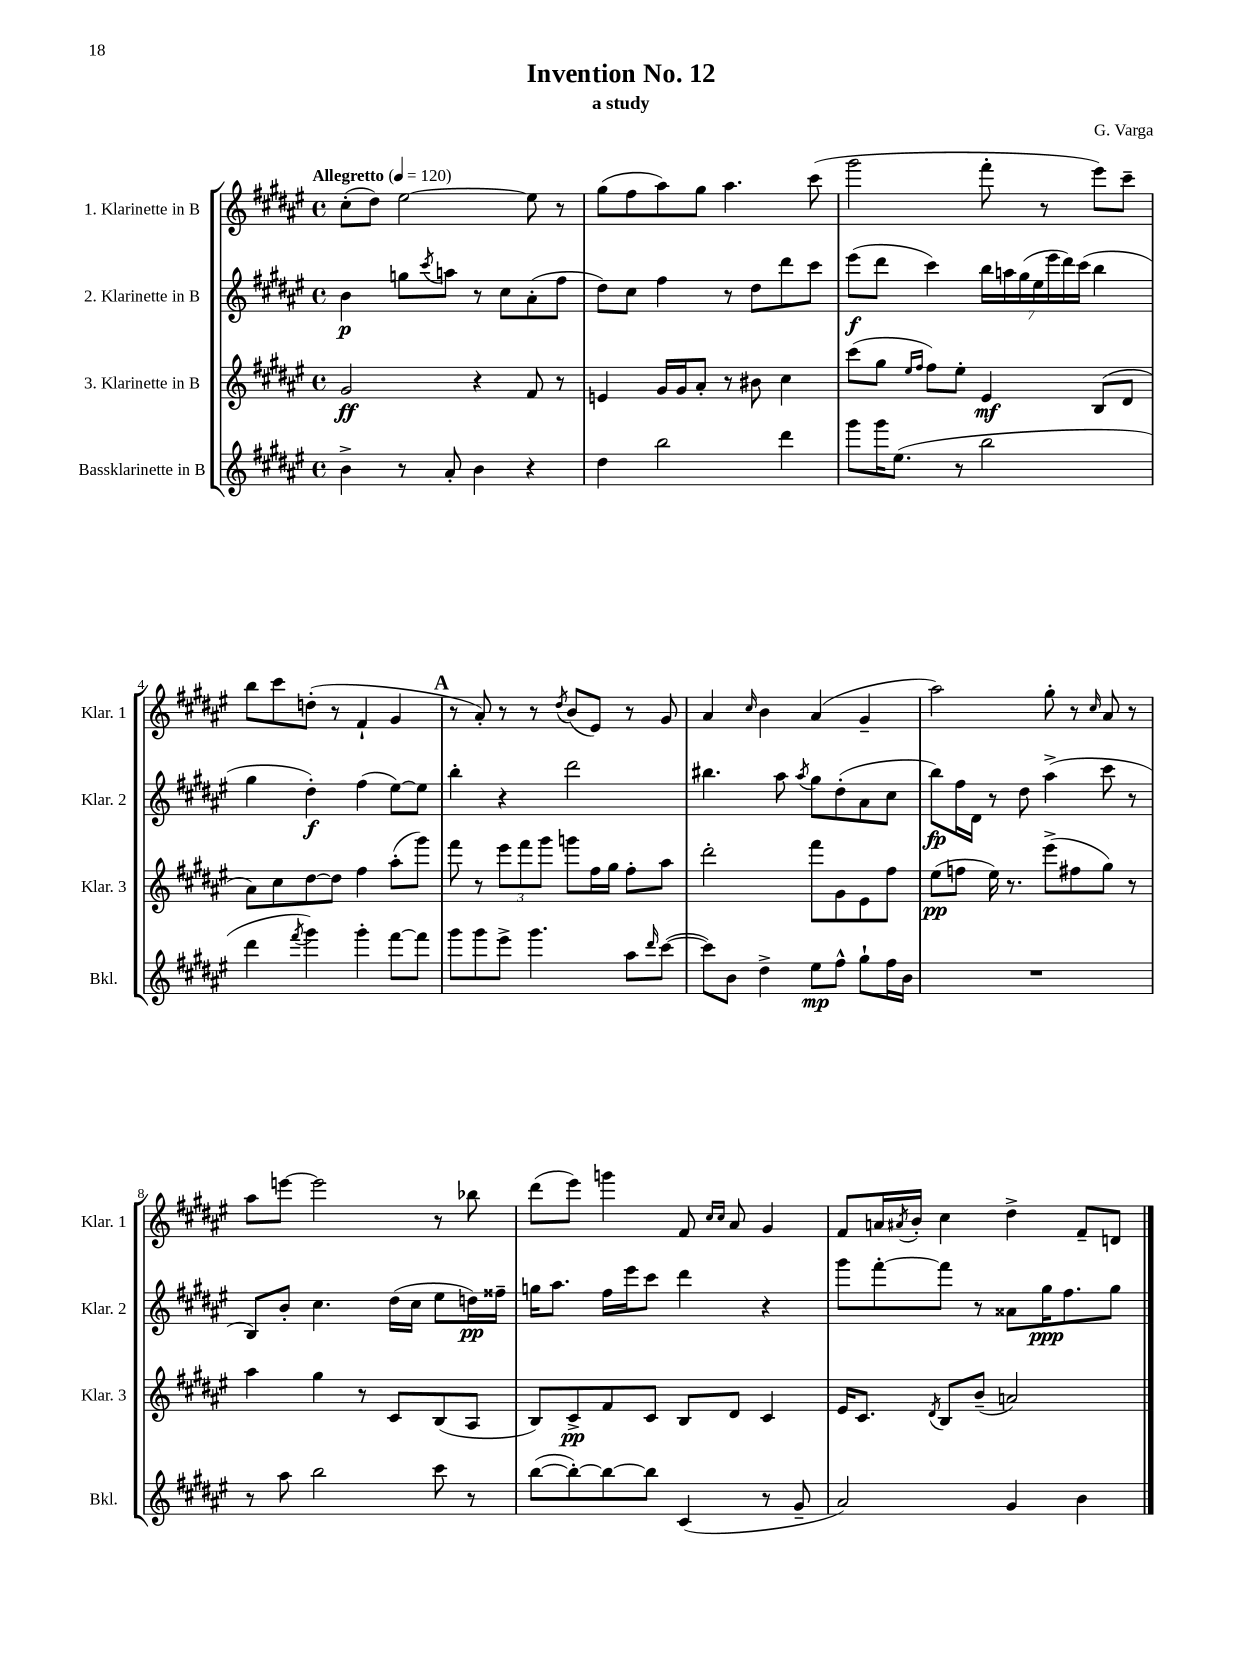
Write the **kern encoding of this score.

**kern	**kern	**kern	**kern
*staff4	*staff3	*staff2	*staff1
*clefG2	*clefG2	*clefG2	*clefG2
*k[f#c#g#d#a#e#]	*k[f#c#g#d#a#e#]	*k[f#c#g#d#a#e#]	*k[f#c#g#d#a#e#]
*M4/4	*M4/4	*M4/4	*M4/4
*met(c)	*met(c)	*met(c)	*met(c)
*MM120	*MM120	*MM120	*MM120
4b^	2g#	4b	(8cc#'
.	.	.	8dd#)
8r	.	8gg	[2ee#
.	.	8qccc#	.
8a#'	.	8aa	.
4b	4r	8r	.
.	.	8cc#	.
4r	8f#	(8a#'	8ee#]
.	8r	8ff#	8r
=	=	=	=
4dd#	4e	8dd#)	(8gg#
.	.	8cc#	8ff#
2bb	16g#	4ff#	8aa#)
.	16g#	.	.
.	8a#'	.	8gg#
.	8r	8r	4.aa#
.	8b#	8dd#	.
4ddd#	4cc#	8ddd#	.
.	.	8ccc#	(8ccc#
=	=	=	=
8ggg#	(8ccc#	(8eee#	2ggg#
16ggg#	8gg#	8ddd#	.
(8.ee#	.	.	.
.	16qqee#	.	.
.	16qqff#	.	.
.	8ff#)	4ccc#)	.
8r	8ee#'	.	.
2bb	4e#	28bb	8fff#'
.	.	28aa	.
.	.	(28gg#	.
.	.	28ee#	.
.	.	.	8r
.	.	28eee#	.
.	.	28ddd#)	.
.	.	(28ccc#	.
.	(8B	4bb	8eee#)
.	8d#	.	8ccc#~
=	=	=	=
4ddd#	8a#)	4gg#	8bb
.	8cc#	.	8ccc#
8qfff#	.	.	.
4ggg#)	[8dd#	4dd#')	(8dd'
.	8dd#]	.	8r
4ggg#'	4ff#	(4ff#	4f#`
[8fff#	(8aa#'	[8ee#)	4g#
8fff#]	8ggg#)	8ee#]	.
=	=	=	=
8ggg#	8fff#	4bb'	8r
8ggg#	8r	.	8a#')
8eee#^	12eee#	4r	8r
.	12fff#	.	.
4.ggg#	.	.	8r
.	12ggg#	.	.
.	.	.	8qdd#
.	8ggg	2ddd#	(8b
.	16ff#	.	8e#)
.	16gg#	.	.
8aa#	8ff#'	.	8r
16qqddd#	.	.	.
([8ccc#	8aa#	.	8g#
=	=	=	=
8ccc#])	2ddd#'	4.bb#	4a#
8b	.	.	.
.	.	.	16qqcc#
4dd#^	.	.	4b
.	.	8aa#	.
.	.	8qaa#	.
8ee#	8fff#	8gg#	(4a#
8ff#^^	8g#	(8dd#'	.
8gg#`	8e#	8a#	4g#~
16ff#	8ff#	8cc#	.
16b	.	.	.
=	=	=	=
1r	(8ee#	8bb)	2aa#)
.	8ff	16ff#	.
.	.	16d#	.
.	16ee#)	8r	.
.	8.r	.	.
.	.	8dd#	.
.	(8eee#^	(4aa#^	8gg#'
.	8ff#	.	8r
.	.	.	16qqcc#
.	8gg#)	8ccc#	8a#
.	8r	8r	8r
=	=	=	=
8r	4aa#	8B)	8aa#
8aa#	.	8b'	[8eee
2bb	4gg#	4.cc#	2eee]
.	8r	.	.
.	8c#	(16dd#	.
.	.	16cc#	.
8ccc#	(8B	8ee#	8r
8r	8A#	16dd)	8bb-
.	.	16ff##~	.
=	=	=	=
([8bb	8B)	16gg	(8ddd#
.	.	8.aa#	.
8bb'_)	8c#^	.	8eee#)
8bb_	8f#	16ff#	4ggg
.	.	16eee#	.
8bb]	8c#	8ccc#	.
(4c#	8B	4ddd#	8f#
.	.	.	16qqcc#
.	.	.	16qqcc#
.	8d#	.	8a#
8r	4c#	4r	4g#
8g#~	.	.	.
=	=	=	=
2a#)	16e#	8ggg#	8f#
.	8.c#	.	.
.	.	[8fff#'	16a
.	.	.	8qa#
.	.	.	16b'
.	8qd#	.	.
.	8B	8fff#]	4cc#
.	(8b~	8r	.
4g#	2a)	8a##	4dd#^
.	.	16gg#	.
.	.	8.ff#	.
4b	.	.	8f#~
.	.	8gg#	8d
==	==	==	==
*-	*-	*-	*-
